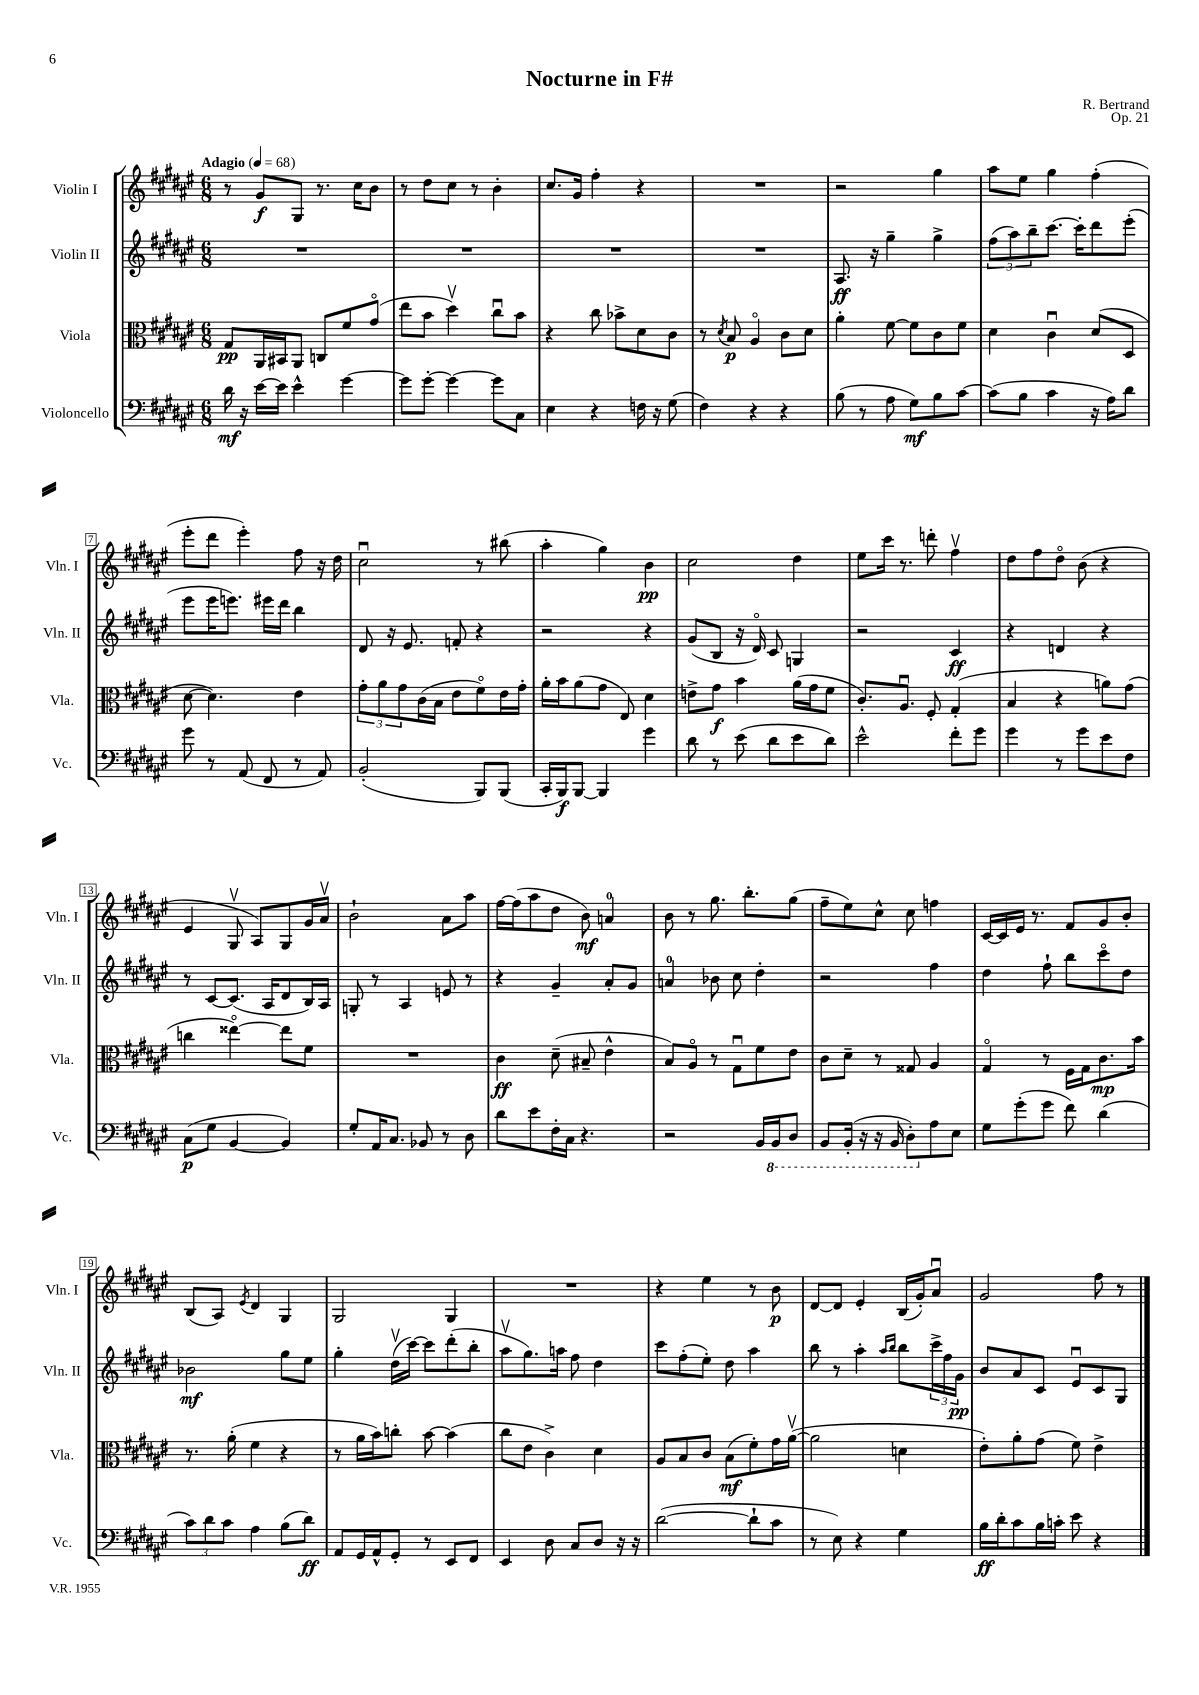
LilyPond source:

\header { title = "Nocturne in F#" composer = "R. Bertrand" opus = "Op. 21" }
<<
\new StaffGroup <<
\new Staff = "s0" \with { instrumentName = "Violin I" shortInstrumentName = "Vln. I" } {
    \clef treble \key fis \major \numericTimeSignature \time 6/8 \tempo "Adagio" 4 = 68
    r8 gis'8\f gis8 r8. cis''16 b'8 |
    r8 dis''8 cis''8 r8 b'4-. |
    cis''8. gis'16 fis''4-. r4 |
    R2. |
    r2 gis''4 |
    ais''8 eis''8 gis''4 fis''4-.( |
    eis'''8-. dis'''8 eis'''4-.) fis''8 r16 dis''16 |
    cis''2\downbow r8 bis''8( |
    ais''4-. gis''4) b'4\pp |
    cis''2 dis''4 |
    eis''8 cis'''16 r8. d'''8-. fis''4\upbow |
    dis''8 fis''8 dis''8\flageolet b'8( r4 |
    eis'4 gis8\upbow ais8) gis8 gis'16 ais'16\upbow |
    b'2-! ais'8 ais''8 |
    fis''16~ fis''16( ais''8 dis''8 b'8\mf) a'4-0 |
    b'8 r8 gis''8. b''8.-. gis''8( |
    fis''8-- eis''8) cis''8-^ cis''8 f''4 |
    cis'16~ cis'16 eis'16 r8. fis'8 gis'8 b'8-. |
    b8( ais8) \acciaccatura { eis'8 } dis'4 gis4 |
    gis2 gis4 |
    R2. |
    r4 eis''4 r8 b'8\p |
    dis'8~ dis'8 eis'4-. b16( gis'16-.) ais'8\downbow |
    gis'2 fis''8 r8 \bar "|." |
}
\new Staff = "s1" \with { instrumentName = "Violin II" shortInstrumentName = "Vln. II" } {
    \clef treble \key fis \major \numericTimeSignature \time 6/8
    R2. |
    R2. |
    R2. |
    R2. |
    ais8.\ff r16 gis''4-- gis''4-> |
    \tuplet 3/2 { fis''8( ais''8) b''8-- } cis'''8.~ cis'''16-. dis'''8 eis'''8-.( |
    eis'''8 eis'''16 e'''8.) eis'''16 dis'''16 b''4 |
    dis'8 r16 eis'8. f'8-. r4 |
    r2 r4 |
    gis'8( b8 r16 dis'16\flageolet) cis'8 g4 |
    r2 cis'4\ff |
    r4 d'4 r4 |
    r8 cis'8~ cis'8.( ais16 dis'8 b16) ais16 |
    g8-. r8 ais4 e'8 r8 |
    r4 gis'4-- ais'8-. gis'8 |
    a'4-0 bes'8 cis''8 dis''4-. |
    r2 fis''4 |
    dis''4 fis''8-! b''8 cis'''8\flageolet dis''8 |
    bes'2\mf gis''8 eis''8 |
    gis''4-. dis''16\upbow( cis'''16~) cis'''8 dis'''8-.( b''8-. |
    ais''8\upbow gis''8.) a''16 fis''8 dis''4 |
    cis'''8 fis''8-.( eis''8-.) dis''8 ais''4 |
    b''8 r8 ais''4-. \grace { ais''16 b''16 } b''8 \tuplet 3/2 { cis'''16-> fis''16 gis'16\pp } |
    b'8 ais'8 cis'8 eis'8\downbow cis'8 gis8 \bar "|." |
}
\new Staff = "s2" \with { instrumentName = "Viola" shortInstrumentName = "Vla." } {
    \clef alto \key fis \major \numericTimeSignature \time 6/8
    gis8\pp ais,16 bis,16 ais,8 c8 fis'8 gis'8\flageolet( |
    eis''8 b'8 dis''4\upbow) cis''8\downbow b'8 |
    r4 cis''8 bes'8-> dis'8 cis'8 |
    r8 \acciaccatura { dis'8 } b8\p ais4\flageolet cis'8 dis'8 |
    ais'4-. fis'8~ fis'8 cis'8 fis'8 |
    dis'4 cis'4\downbow dis'8( dis8 |
    dis'8~ dis'4.) eis'4 |
    \tuplet 3/2 { gis'8-. ais'8 gis'8 } cis'16( b16 eis'8 fis'8\flageolet) eis'16 gis'16-. |
    ais'16-. b'16 ais'8( gis'8 eis8) dis'4 |
    e'8-> gis'8\f b'4 ais'16( gis'16 fis'8 |
    cis'8.-.) ais8.\downbow fis8-. gis4-.( |
    b4 r4 a'8) gis'8( |
    c''4 eisis''4~\flageolet) eisis''8 fis'8 |
    R2. |
    cis'4\ff dis'8--( bis8-- eis'4-^ |
    b8) ais8\flageolet r8 gis8\downbow fis'8 eis'8 |
    cis'8 dis'8-- r8 gisis8 ais4 |
    gis4\flageolet r8 fis16 gis16 cis'8.\mp b'16 |
    r8. ais'16-.( fis'4 r4 |
    r8 ais'16 b'16) c''8-. b'8~ b'4( |
    cis''8 eis'8 cis'4->) dis'4 |
    ais8 b8 cis'8 b8\mf( fis'8-.) gis'16 ais'16~\upbow( |
    ais'2 d'4 |
    eis'8-.) ais'8-. gis'8( fis'8) eis'4-> \bar "|." |
}
\new Staff = "s3" \with { instrumentName = "Violoncello" shortInstrumentName = "Vc." } {
    \clef bass \key fis \major \numericTimeSignature \time 6/8
    dis'16\mf r16 eis'16~ eis'16 eis'4-^ gis'4~ |
    gis'8 gis'8~-. gis'4~ gis'8 cis8 |
    eis4 r4 f16 r16 gis8( |
    fis4) r4 r4 |
    b8( r8 ais8 gis8\mf) b8 cis'8~ |
    cis'8( b8 cis'4 r16 ais16) dis'8 |
    gis'8 r8 ais,8( fis,8 r8 ais,8) |
    b,2-.( b,,8) b,,8( |
    cis,16-. b,,16\f) b,,8~ b,,4 gis'4 |
    dis'8 r8 eis'8( dis'8 eis'8 dis'8) |
    eis'2-^ fis'8-. gis'8 |
    gis'4 r8 gis'8 eis'8 fis8 |
    cis8\p( gis8 b,4~ b,4) |
    gis8-. ais,16 cis8. bes,8 r8 dis8 |
    dis'8 eis'8 fis16-. cis16 r4. |
    r2 b,16 \ottava #-1 b,,16 dis,8 |
    b,,8 b,,16-.( r16 r16 b,,16 dis,8-.) \ottava #0 ais8 eis8 |
    gis8 gis'8-.( gis'8 fis'8) dis'4( |
    \tuplet 3/2 { cis'8) dis'8 cis'8 } ais4 b8( dis'8\ff) |
    ais,8 gis,16 ais,16-^ gis,8-. r8 eis,8 fis,8 |
    eis,4 dis8 cis8 dis8 r16 r16 |
    dis'2~( dis'8-! cis'8 |
    r8 eis8) r4 gis4 |
    b16\ff dis'16-. cis'8 b16 c'16-. eis'8 r4 \bar "|." |
}
>>
>>
\layout { \context { \Score \override BarNumber.stencil = #(make-stencil-boxer 0.1 0.3 ly:text-interface::print) } }
